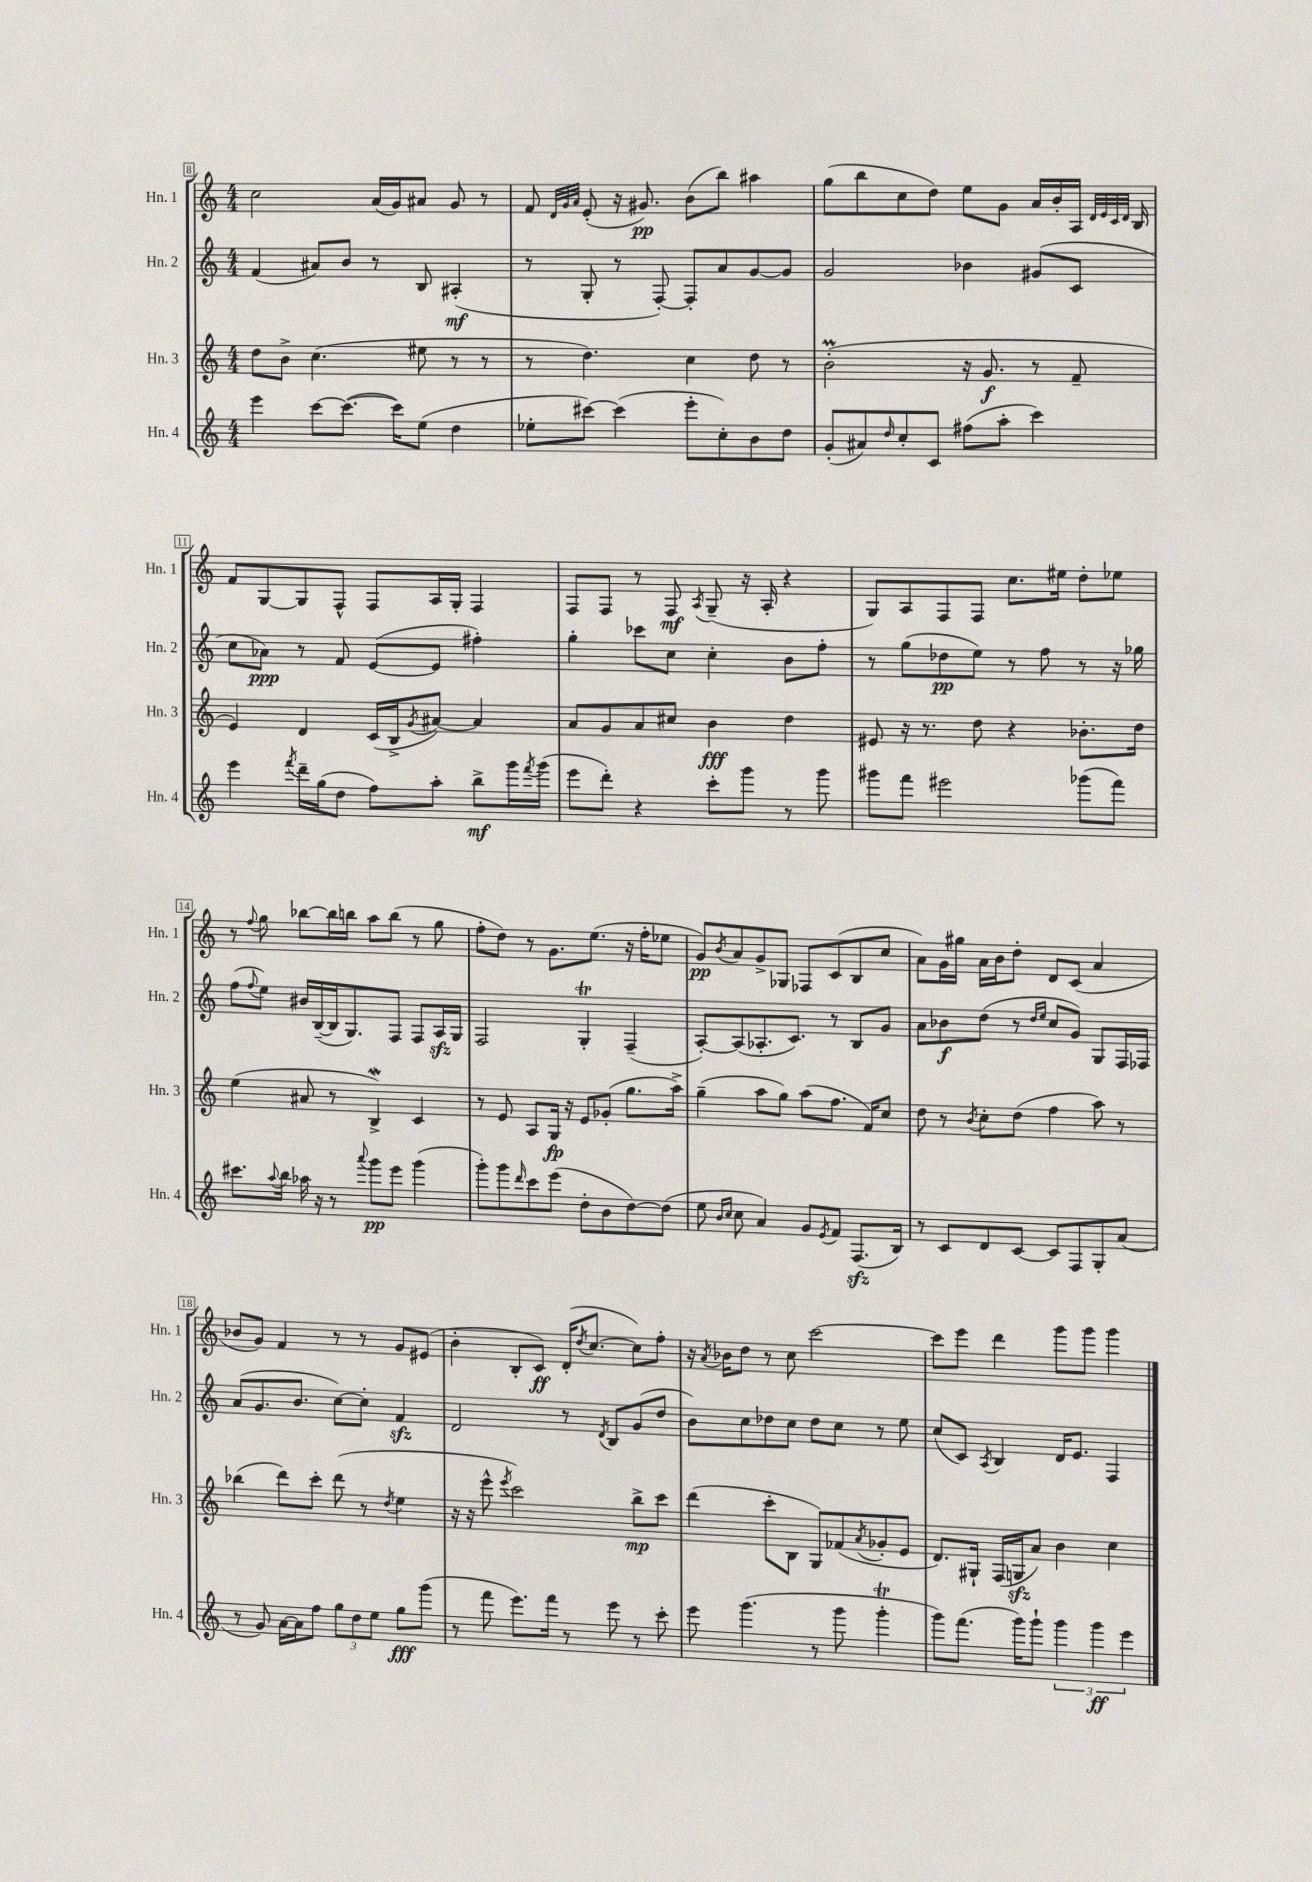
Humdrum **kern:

**kern	**kern	**kern	**kern
*staff4	*staff3	*staff2	*staff1
*clefG2	*clefG2	*clefG2	*clefG2
*k[]	*k[]	*k[]	*k[]
*M4/4	*M4/4	*M4/4	*M4/4
4eee\	8dd\L	(4f/	2cc\
.	8b^\J	.	.
[8ccc\L	(4.cc\	8a#/L)	.
(8.ccc\_J	.	8b/J	.
.	.	8r	(16a/LL
16ccc\]LK)	.	.	16g/J)
(8ee\J	8ee#\	8B/	8a#/J
4dd\	8r	(4A#'/	8g/
.	8r	.	8r
=	=	=	=
8ee-'\L	8r	8r	8f/
.	.	.	32qqd/LLL
.	.	.	32qqg/
.	.	.	32qqa/JJJ
[8ccc#\J)	4.dd\)	8G'/	(8e'/
(4ccc#\]	.	8r	16r
.	.	.	8.g#/)
.	.	[8F'/)	.
8eee'\L	4cc\	8F'/]L	(8b\L
8cc'\)	.	8a/	8bb\J)
8b\	8dd\	[8g/	4aa#\
8dd\J	8r	8g/]J	.
=	=	=	=
(8g'/L	(2b'\	2g/	(8gg\L
8a#/)	.	.	8bb\
16qqdd/	.	.	.
8cc'/	.	.	8cc\
8c/J	.	.	8dd\J)
(8ff#\L	16r	4b-\	8ee\L
.	8.g/	.	.
8aa'\J	.	.	8g\J
4ccc\)	8r	(8g#/L	16a/LL
.	.	.	16b'/
.	8f~/	8c/J	16A/JJ
.	.	.	32qqd/LLL
.	.	.	32qqe/
.	.	.	32qqc/
.	.	.	32qqd/JJJ
.	.	.	16B/
=	=	=	=
4eee\	4e/)	8cc\L	8f/L
.	.	8a-\J)	[8G/
8qfff/	.	.	.
16ddd~\LL	4d/	8r	8G/]
(16gg\J	.	.	.
8dd\J	.	8f/	8F^^/J
8ff\L)	(16c/LL	([8e/L	8F/L
.	16B^/J	.	.
.	8qg/	.	.
8aa'\J	[8a#/J)	8e/]J	16A/L
.	.	.	16G'/JJ
8bb^\L	4a#/]	4ff#'\)	4F/
16ggg\L	.	.	.
8qfff/	.	.	.
(16ggg\JJ	.	.	.
=	=	=	=
8eee\L	8a/L	4gg'\	8F/L
8ddd'\J)	8g/	.	8F/J
4r	8a/	8ccc-\L	8r
.	8cc#/J	8cc\J	8F/
.	.	.	8qA/
8ccc'\L	4b\	4cc'\	(8G~/
8ggg\J	.	.	16r
.	.	.	16A'/
8r	4dd\	8b\L	4r
8ggg\	.	8ff'\J	.
=	=	=	=
8ggg#\L	8e#/	8r	8G/L)
8fff\J	16r	(8gg\L	8A/
.	8.r	.	.
2eee#\	.	8dd-\	8F/
.	8dd\	8ee\J)	8F/J
.	4r	8r	8.cc\L
.	.	8ff\	.
.	.	.	16ee#\Jk
(8ggg-\L	8.b-'\L	8r	8dd'\L
8fff\J)	.	16r	8ee-\J
.	16dd\Jk	16gg-\	.
=	=	=	=
8.ccc#\L	(4ee\	(8ff\L	8r
.	.	8qqff/	8qqff/
.	.	8ee\J)	8gg\
8qqaa/	.	.	.
16bb\Jk	.	.	.
16aa-\	8a#/	16b#/LL	[8bb-\L
16r	.	([16B~/	.
8r	8r	16B/]J	16bb-\]L
.	.	8.G/)	16bb\JJ
8qqaaa/	.	.	.
8ggg\L	4B^/)	.	8aa\L
8eee\J	.	8F/J	(8bb\J
(4ggg\	4c/	8F/L	8r
.	.	16A/L	8gg\
.	.	16G/JJ	.
=	=	=	=
8ggg'\L)	8r	2F/	8ff'\L
8ggg\	8e/	.	8dd\J)
16qqddd/	.	.	.
8ccc\	8A/L	.	8r
(8eee\J	16G/Jk	.	8.g\L
.	16r	.	.
8dd'\L	8e/L	4G'/	.
.	.	.	(8.ee\J
8b\	(8g-'/J	.	.
[8dd\)	8.gg\L	(4F~/	16r
.	.	.	16ff'\LK
(8dd\]J	.	.	8ee-\J
.	16aa^\Jk)	.	.
=	=	=	=
8ee\	(4gg~\	[8A'/L)	8g/L)
16qqb/LL	.	.	.
16qqcc/JJ	.	.	8qb/
8cc\	.	(8A/]	8a/
4a/)	8aa\L	8.A-'/	8g^/
.	8gg\J)	.	8G-/J
.	.	8.c/J)	.
8g/L	(8aa\L	.	8F-/L
8qe/	.	.	.
8f/J	8.ff\J	8r	(8c/
(8.F/L	.	8B/L	8B/
.	16f/LK)	.	.
.	8cc/J	8g/J	8cc/J
16B/Jk)	.	.	.
=	=	=	=
8r	8dd\	8a\L	8a\L)
8c/L	8r	8b-\	16g\L
.	.	.	16gg#\JJ
.	8qb/	.	.
8d/	8cc'\L	(8dd\J	16a\LL
.	.	.	16b\J
[8c/J	(8dd\J	8r	8dd'\J
.	.	16qqdd/LL	.
.	.	16qqee/JJ	.
8c/]L	4ff\	8cc/L	8d/L
8F/	.	8g/J)	(8c/J
8G'/	8aa\)	8G/L	4a/
(8a/J	8r	16F/L	.
.	.	16F-/JJ	.
=	=	=	=
8r	(4bb-\	(8a/L	8b-/L
8g/)	.	8.g/	8g/J)
[16a\LL	8ddd\L)	.	4f/
16a\]J	.	8.b/J	.
8ff\J	8ccc'\J	.	.
12gg\L	(8ddd\	[8cc\L)	8r
12dd\	.	.	.
.	8r	8cc'\]J	8r
12ee\J	.	.	.
.	8qdd/	.	.
8gg\L	4ee\	4f/	8g/L
(8ggg\J	.	.	(8e#/J
=	=	=	=
8r	16r	2d/	4b'\
.	16r	.	.
8fff\	8eee^^\	.	.
.	8qeee/	.	.
8.eee\L)	2ccc\)	.	8B'/L
.	.	.	8c/J)
16fff\Jk	.	.	.
8r	.	8r	(16d'/LK
.	.	.	8qdd/
.	.	.	[8.cc/J
.	.	8qd/	.
8eee\	.	8B/L	.
8r	8bb^\L	(8g/	8cc\]L)
8ccc'\	8ccc\J	8dd/J	8ff'\J
=	=	=	=
8eee\	(4ddd\	8b\L)	16r
.	.	.	8qa/
.	.	.	16b-\LK
(4.ggg\	.	8cc\	8dd\J
.	8ccc'\L	8dd-\	8r
.	8B\J	8cc\J	8cc\
8r	8G/L)	8dd-\L	[2ccc\
8ggg\	(8f-/	8cc\J	.
.	8qa/	.	.
4ggg'\	8g-'/	8r	.
.	8e/J	8ee\	.
=	=	=	=
8ggg\L)	8.d/L)	(8cc/L	8ccc\]L
(8.fff\J	.	8c/J)	8eee\J
.	16G#`/Jk	.	.
.	.	8qA/	.
.	(16F/LL	4B/	4ddd\
16ggg\LK)	16G/J	.	.
8ggg`\J	8a/J)	.	.
6ggg\	4b\	16d/LK	8ggg\L
.	.	8.e/J	.
.	.	.	8ggg\J
6ggg\	.	.	.
.	4cc\	4F/	4ggg\
6eee\	.	.	.
==	==	==	==
*-	*-	*-	*-
